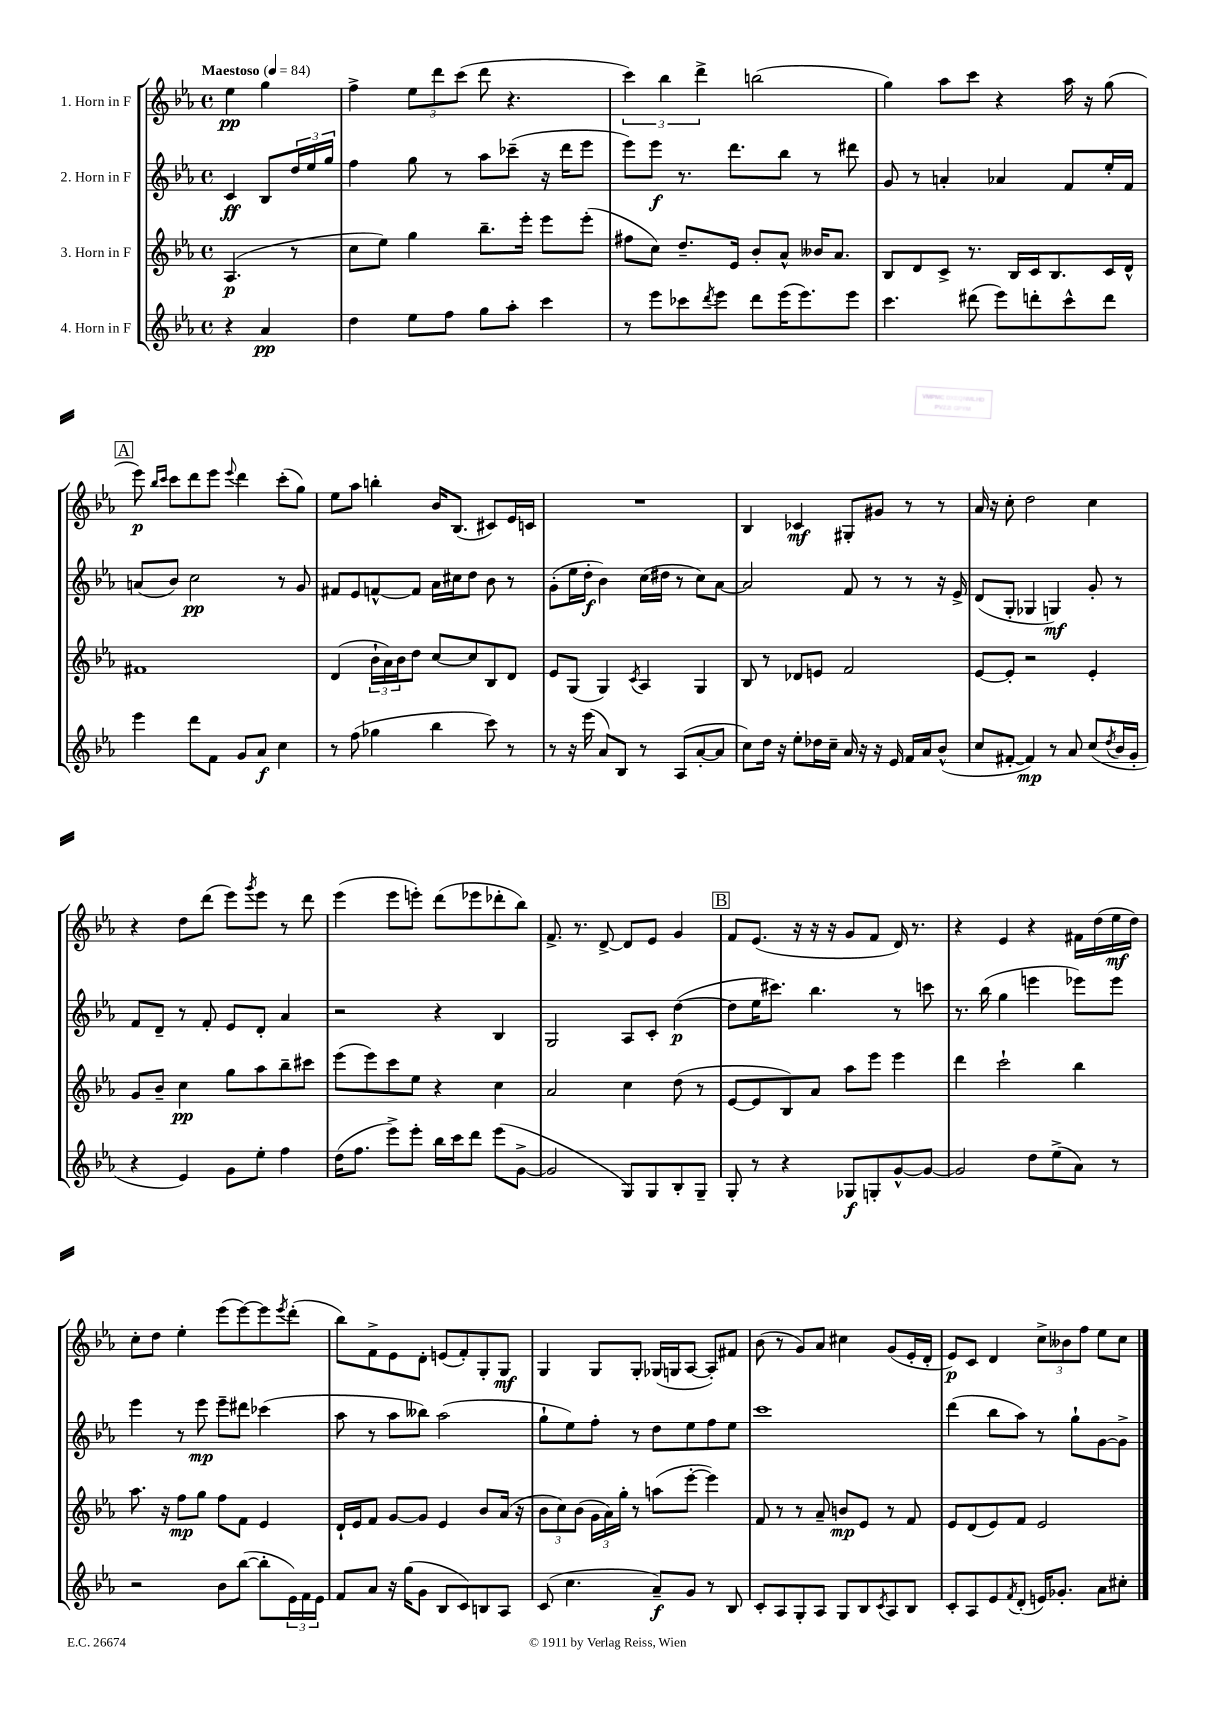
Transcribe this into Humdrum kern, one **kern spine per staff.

**kern	**dynam	**kern	**dynam	**kern	**dynam	**kern	**dynam
*part4	*part4	*part3	*part3	*part2	*part2	*part1	*part1
*staff4	*staff4	*staff3	*staff3	*staff2	*staff2	*staff1	*staff1
*I"4. Horn in F	*	*I"3. Horn in F	*	*I"2. Horn in F	*	*I"1. Horn in F	*
*clefG2	*	*clefG2	*	*clefG2	*	*clefG2	*
*k[b-e-a-]	*	*k[b-e-a-]	*	*k[b-e-a-]	*	*k[b-e-a-]	*
*M4/4	*	*M4/4	*	*M4/4	*	*M4/4	*
*met(c)	*	*met(c)	*	*met(c)	*	*met(c)	*
*MM84	*	*MM84	*	*MM84	*	*MM84	*
=	=	=	=	=	=	=	=
!	!	!	!	!	!	!LO:TX:a:B:t=Maestoso	!
4r	.	(4.A-/	p	4c/	ff	4ee-\	pp
4a-/	pp	.	.	8B-/L	.	4gg\	.
.	.	8r	.	24dd/L	.	.	.
.	.	.	.	24ee-/	.	.	.
.	.	.	.	24gg/JJ	.	.	.
=1	=1	=1	=1	=1	=1	=1	=1
4dd\	.	8cc\L	.	4ff\	.	4ff^\	.
.	.	8ee-\J)	.	.	.	.	.
8ee-\L	.	4gg\	.	8gg\	.	12ee-\L	.
.	.	.	.	.	.	12ddd\	.
8ff\J	.	.	.	8r	.	.	.
.	.	.	.	.	.	(12ccc\J	.
8gg\L	.	8.bb-~\L	.	8aa-\L	.	8ddd\	.
8aa-'\J	.	.	.	(8ccc-X~\J	.	4.r	.
.	.	16eee-'\Jk	.	.	.	.	.
4ccc\	.	8eee-\L	.	16r	.	.	.
.	.	.	.	16ddd\KL	.	.	.
.	.	(8eee-'\J	.	8eee-\J	.	.	.
=2	=2	=2	=2	=2	=2	=2	=2
8r	.	8ff#X\L	.	8eee-\L)	.	6ccc\)	.
8eee-\L	.	8cc\J)	.	8eee-\J	f	.	.
.	.	.	.	.	.	6bb-\	.
8ccc-X\	.	8.dd~/L	.	8.r	.	.	.
.	.	.	.	.	.	6ddd^\	.
8qddd/	.	.	.	.	.	.	.
8eee-\J	.	.	.	.	.	.	.
.	.	16e-/Jk	.	8.ddd\L	.	.	.
8ddd\L	.	8b-'/L	.	.	.	(2bbn\	.
(16eee-\K	.	8a-^^/J	.	8bb-\J	.	.	.
8.eee-\)	.	.	.	.	.	.	.
.	.	16b--X/KL	.	8r	.	.	.
.	.	8.a-/J	.	.	.	.	.
8eee-\J	.	.	.	8ddd#X\	.	.	.
=3	=3	=3	=3	=3	=3	=3	=3
4.ccc\	.	8B-/L	.	8g/	.	4gg\)	.
.	.	8d/	.	8r	.	.	.
.	.	8c^/J	.	4an'/	.	8aa-\L	.
(8ddd#X\	.	8.r	.	.	.	8ccc\J	.
8eee-\L)	.	.	.	4a-X/	.	4r	.
.	.	16B-/LL	.	.	.	.	.
8dddn'\	.	16c/J	.	.	.	.	.
.	.	8.B-/	.	.	.	.	.
8ccc^^\	.	.	.	8f/L	.	16aa-\	.
.	.	.	.	.	.	16r	.
8ddd\J	.	16c/L	.	16ee-'/L	.	(8gg\	.
.	.	16d^^/JJ	.	16f/JJ	.	.	.
!!LO:LB:g=z
!!LO:REH:place=s1:t=A
=4	=4	=4	=4	=4	=4	=4	=4
4eee-\	.	1f#X	.	(8an/L	.	8eee-\)	p
.	.	.	.	.	.	16qqbb-/LL	.
.	.	.	.	.	.	16qqccc/JJ	.
.	.	.	.	8b-/J)	.	8ccc\L	.
8ddd\L	.	.	.	2cc\	pp	8ddd\	.
8f\J	.	.	.	.	.	8eee-\J	.
.	.	.	.	.	.	8qqeee-/	.
8g/L	.	.	.	.	.	4ddd\	.
8a-/J	f	.	.	.	.	.	.
4cc\	.	.	.	8r	.	(8ccc'\L	.
.	.	.	.	8g/	.	8gg\J)	.
=5	=5	=5	=5	=5	=5	=5	=5
8r	.	(4d/	.	8f#X/L	.	8ee-\L	.
(8ff\	.	.	.	8e-/	.	8aa-\J	.
4gg-X\	.	24b-`\LL	.	[8fn^^/	.	4bbn'\	.
.	.	24a-\)	.	.	.	.	.
.	.	24b-\J	.	.	.	.	.
.	.	8dd\J	.	8f/J]	.	.	.
4bb-\	.	[8cc/L	.	16a-\LL	.	16b-/KL	.
.	.	.	.	16cc#X\J	.	(8.B-/J	.
.	.	8cc/]	.	8dd\J	.	.	.
8ccc\)	.	8B-/	.	8b-\	.	8c#X/L)	.
8r	.	8d/J	.	8r	.	16e-/L	.
.	.	.	.	.	.	16cn/JJ	.
=6	=6	=6	=6	=6	=6	=6	=6
8r	.	8e-/L	.	(8g'\L	.	1r	.
16r	.	(8G/J	.	16ee-\L	.	.	.
(16eee-\	.	.	.	16dd'\JJ	f	.	.
8a-/L)	.	4G/)	.	4b-\)	.	.	.
8B-/J	.	.	.	.	.	.	.
.	.	8qc/	.	.	.	.	.
8r	.	4A-/	.	(16cc\LL	.	.	.
.	.	.	.	16dd#X\JJ	.	.	.
(8A-/L	.	.	.	8r	.	.	.
[8a-'/	.	4G/	.	8cc\L)	.	.	.
8a-/J]	.	.	.	[8a-\J	.	.	.
=7	=7	=7	=7	=7	=7	=7	=7
8cc\L)	.	8B-/	.	2a-/]	.	4B-/	.
16dd\Jk	.	8r	.	.	.	.	.
16r	.	.	.	.	.	.	.
8ee-'\L	.	8d-X/L	.	.	.	4c-X/	mf
16dd-X\L	.	8en/J	.	.	.	.	.
16cc~\JJ	.	.	.	.	.	.	.
16a-/	.	2f/	.	8f/	.	8G#X'/L	.
16r	.	.	.	.	.	.	.
16r	.	.	.	8r	.	8g#X/J	.
16e-/	.	.	.	.	.	.	.
16f/LL	.	.	.	8r	.	8r	.
16a-/J	.	.	.	.	.	.	.
(8b-^^/J	.	.	.	16r	.	8r	.
.	.	.	.	16e-^/	.	.	.
=8	=8	=8	=8	=8	=8	=8	=8
8cc/L	.	[8e-/L	.	(8d/L	.	16a-/	.
.	.	.	.	.	.	16r	.
[8f#X'/J	.	8e-'/J]	.	8G'/J	.	8cc'\	.
4f#/])	mp	2r	.	4G-X/	.	2dd\	.
8r	.	.	.	4Gn/)	mf	.	.
8a-/	.	.	.	.	.	.	.
(8cc/L	.	4e-'/	.	8g'/	.	4cc\	.
8qdd/	.	.	.	.	.	.	.
16b-/L	.	.	.	8r	.	.	.
16g'/JJ	.	.	.	.	.	.	.
!!LO:LB:g=z
=9	=9	=9	=9	=9	=9	=9	=9
4r	.	8g/L	.	8f/L	.	4r	.
.	.	8b-~/J	.	8d~/J	.	.	.
4e-/)	.	4cc\	pp	8r	.	8dd\L	.
.	.	.	.	8f'/	.	(8ddd\J	.
8g\L	.	8gg\L	.	8e-/L	.	8eee-\L)	.
.	.	.	.	.	.	8qggg/	.
8ee-'\J	.	8aa-\	.	8d'/J	.	8eee-\J	.
4ff\	.	8bb-~\	.	4a-/	.	8r	.
.	.	8ccc#X\J	.	.	.	8ddd\	.
=10	=10	=10	=10	=10	=10	=10	=10
(16dd\KL	.	(8eee-\L	.	2r	.	(4eee-\	.
8.ff\J	.	.	.	.	.	.	.
.	.	8eee-\)	.	.	.	.	.
8eee-^\L)	.	8ccc\	.	.	.	8eee-\L	.
8eee-'\J	.	8ee-\J	.	.	.	8eeen'\J)	.
16bb-\LL	.	4r	.	4r	.	(8ddd\L	.
16ccc\J	.	.	.	.	.	.	.
8ddd\J	.	.	.	.	.	8eee-X\	.
(8eee-\L	.	4cc\	.	4B-/	.	8ddd-X'\	.
[8g^\J	.	.	.	.	.	8bb-\J)	.
=11	=11	=11	=11	=11	=11	=11	=11
2g/]	.	2a-/	.	2G/	.	8.f^/	.
.	.	.	.	.	.	8.r	.
.	.	.	.	.	.	[8d^/	.
8G/L)	.	4cc\	.	8A-/L	.	8d/L]	.
8G/	.	.	.	8c'/J	.	8e-/J	.
8B-'/	.	(8dd\	.	([4dd\	p	4g/	.
8G~/J	.	8r	.	.	.	.	.
!!LO:REH:place=s1:t=B
=12	=12	=12	=12	=12	=12	=12	=12
8G'/	.	[8e-/L	.	8dd\L]	.	8f/L	.
8r	.	8e-/]	.	16ee-\K	.	(8.e-/J	.
.	.	.	.	8.ccc#X\J)	.	.	.
4r	.	8B-/)	.	.	.	.	.
.	.	.	.	.	.	16r	.
.	.	8a-/J	.	4.bb-\	.	16r	.
.	.	.	.	.	.	16r	.
8G-X/L	f	8aa-\L	.	.	.	8g/L	.
8Gn'/	.	8eee-\J	.	.	.	8f/J	.
[8g^^/	.	4eee-\	.	8r	.	16d/)	.
.	.	.	.	.	.	8.r	.
8g/J_	.	.	.	8cccn\	.	.	.
=13	=13	=13	=13	=13	=13	=13	=13
2g/]	.	4ddd\	.	8.r	.	4r	.
.	.	.	.	(16bb-\	.	.	.
.	.	2ccc`\	.	4gg\	.	4e-/	.
8dd\L	.	.	.	4eeen\	.	4r	.
(8ee-^\	.	.	.	.	.	.	.
8a-\J)	.	4bb-\	.	8eee-X\L)	.	16f#X\LL	.
.	.	.	.	.	.	(16dd\	.
8r	.	.	.	8eee-\J	.	16ee-\	mf
.	.	.	.	.	.	16dd\JJ)	.
!!LO:LB:g=z
=14	=14	=14	=14	=14	=14	=14	=14
2r	.	8.aa-\	.	4eee-\	.	8cc'\L	.
.	.	.	.	.	.	8dd\J	.
.	.	16r	.	.	.	.	.
.	.	8ff\L	mp	8r	.	4ee-'\	.
.	.	8gg\J	.	8eee-\	mp	.	.
8b-\L	.	8ff\L	.	8eee-~\L	.	(8eee-\L	.
([8bb-\J	.	8f\J	.	8ddd#X\J	.	[8eee-\)	.
8bb-'\L]	.	4e-/	.	(4ccc-X\	.	8eee-\]	.
.	.	.	.	.	.	8qeee-/	.
24e-\L)	.	.	.	.	.	(8ddd'\J	.
24f\	.	.	.	.	.	.	.
24e-\JJ	.	.	.	.	.	.	.
=15	=15	=15	=15	=15	=15	=15	=15
8f/L	.	16d`/LL	.	8aa-\	.	8bb-\L)	.
.	.	16e-/J	.	.	.	.	.
8a-/J	.	8f/J	.	8r	.	8f^\	.
16r	.	[8g/L	.	8aa-\L	.	8e-\	.
(16gg\KL	.	.	.	.	.	.	.
8g\J	.	8g/J]	.	8bb--X\J)	.	8d'\J	.
8B-/L	.	4e-/	.	(2aa-\	.	(8en/L	.
8c/)	.	.	.	.	.	8f'/)	.
8Bn/	.	8b-/L	.	.	.	8G'/	.
8A-/J	.	(16a-/Jk	.	.	.	8G/J	mf
.	.	16r	.	.	.	.	.
=16	=16	=16	=16	=16	=16	=16	=16
(8c/	.	12b-\L	.	8gg`\L	.	4G/	.
.	.	12cc\)	.	.	.	.	.
4.cc\	.	.	.	8ee-\)	.	.	.
.	.	(12b-\J	.	.	.	.	.
.	.	24g\LL	.	8ff'\J	.	8G/L	.
.	.	24a-\)	.	.	.	.	.
.	.	24gg'\JJ	.	.	.	.	.
.	.	8r	.	8r	.	8G'/J	.
8a-~/L)	f	(8aan\L	.	8dd\L	.	(16G-X/LL	.
.	.	.	.	.	.	16Gn/J	.
8g/J	.	[8eee-'\J	.	8ee-\	.	[8A-/J	.
8r	.	4eee-\])	.	8ff\	.	8A-'/L])	.
8B-/	.	.	.	8ee-\J	.	8f#X/J	.
=17	=17	=17	=17	=17	=17	=17	=17
8c'/L	.	8f/	.	1ccc	.	(8b-\	.
8A-/	.	8r	.	.	.	8r	.
8G'/	.	8r	.	.	.	8g/L)	.
8A-/J	.	8a-~/	.	.	.	8a-/J	.
8G/L	.	8bn/L	mp	.	.	4cc#X\	.
8B-/	.	8e-/J	.	.	.	.	.
8qc/	.	.	.	.	.	.	.
8A-/	.	8r	.	.	.	(8g/L	.
8B-/J	.	8f/	.	.	.	16e-'/L	.
.	.	.	.	.	.	16d'/JJ	.
=18	=18	=18	=18	=18	=18	=18	=18
8c'/L	.	8e-/L	.	(4ddd\	.	8e-/L)	p
8A-/	.	(8d/	.	.	.	8c/J	.
8e-/	.	8e-/)	.	8bb-\L	.	4d/	.
8qf/	.	.	.	.	.	.	.
(8d'/J	.	8f/J	.	8aa-\J)	.	.	.
16en/KL)	.	2e-/	.	8r	.	12cc^\L	.
8.g-X'/J	.	.	.	.	.	.	.
.	.	.	.	.	.	12b--X\	.
.	.	.	.	8gg`\L	.	.	.
.	.	.	.	.	.	12ff\J	.
8a-\L	.	.	.	[8g\	.	8ee-\L	.
8cc#X'\J	.	.	.	8g^\J]	.	8cc\J	.
==	==	==	==	==	==	==	==
*-	*-	*-	*-	*-	*-	*-	*-
